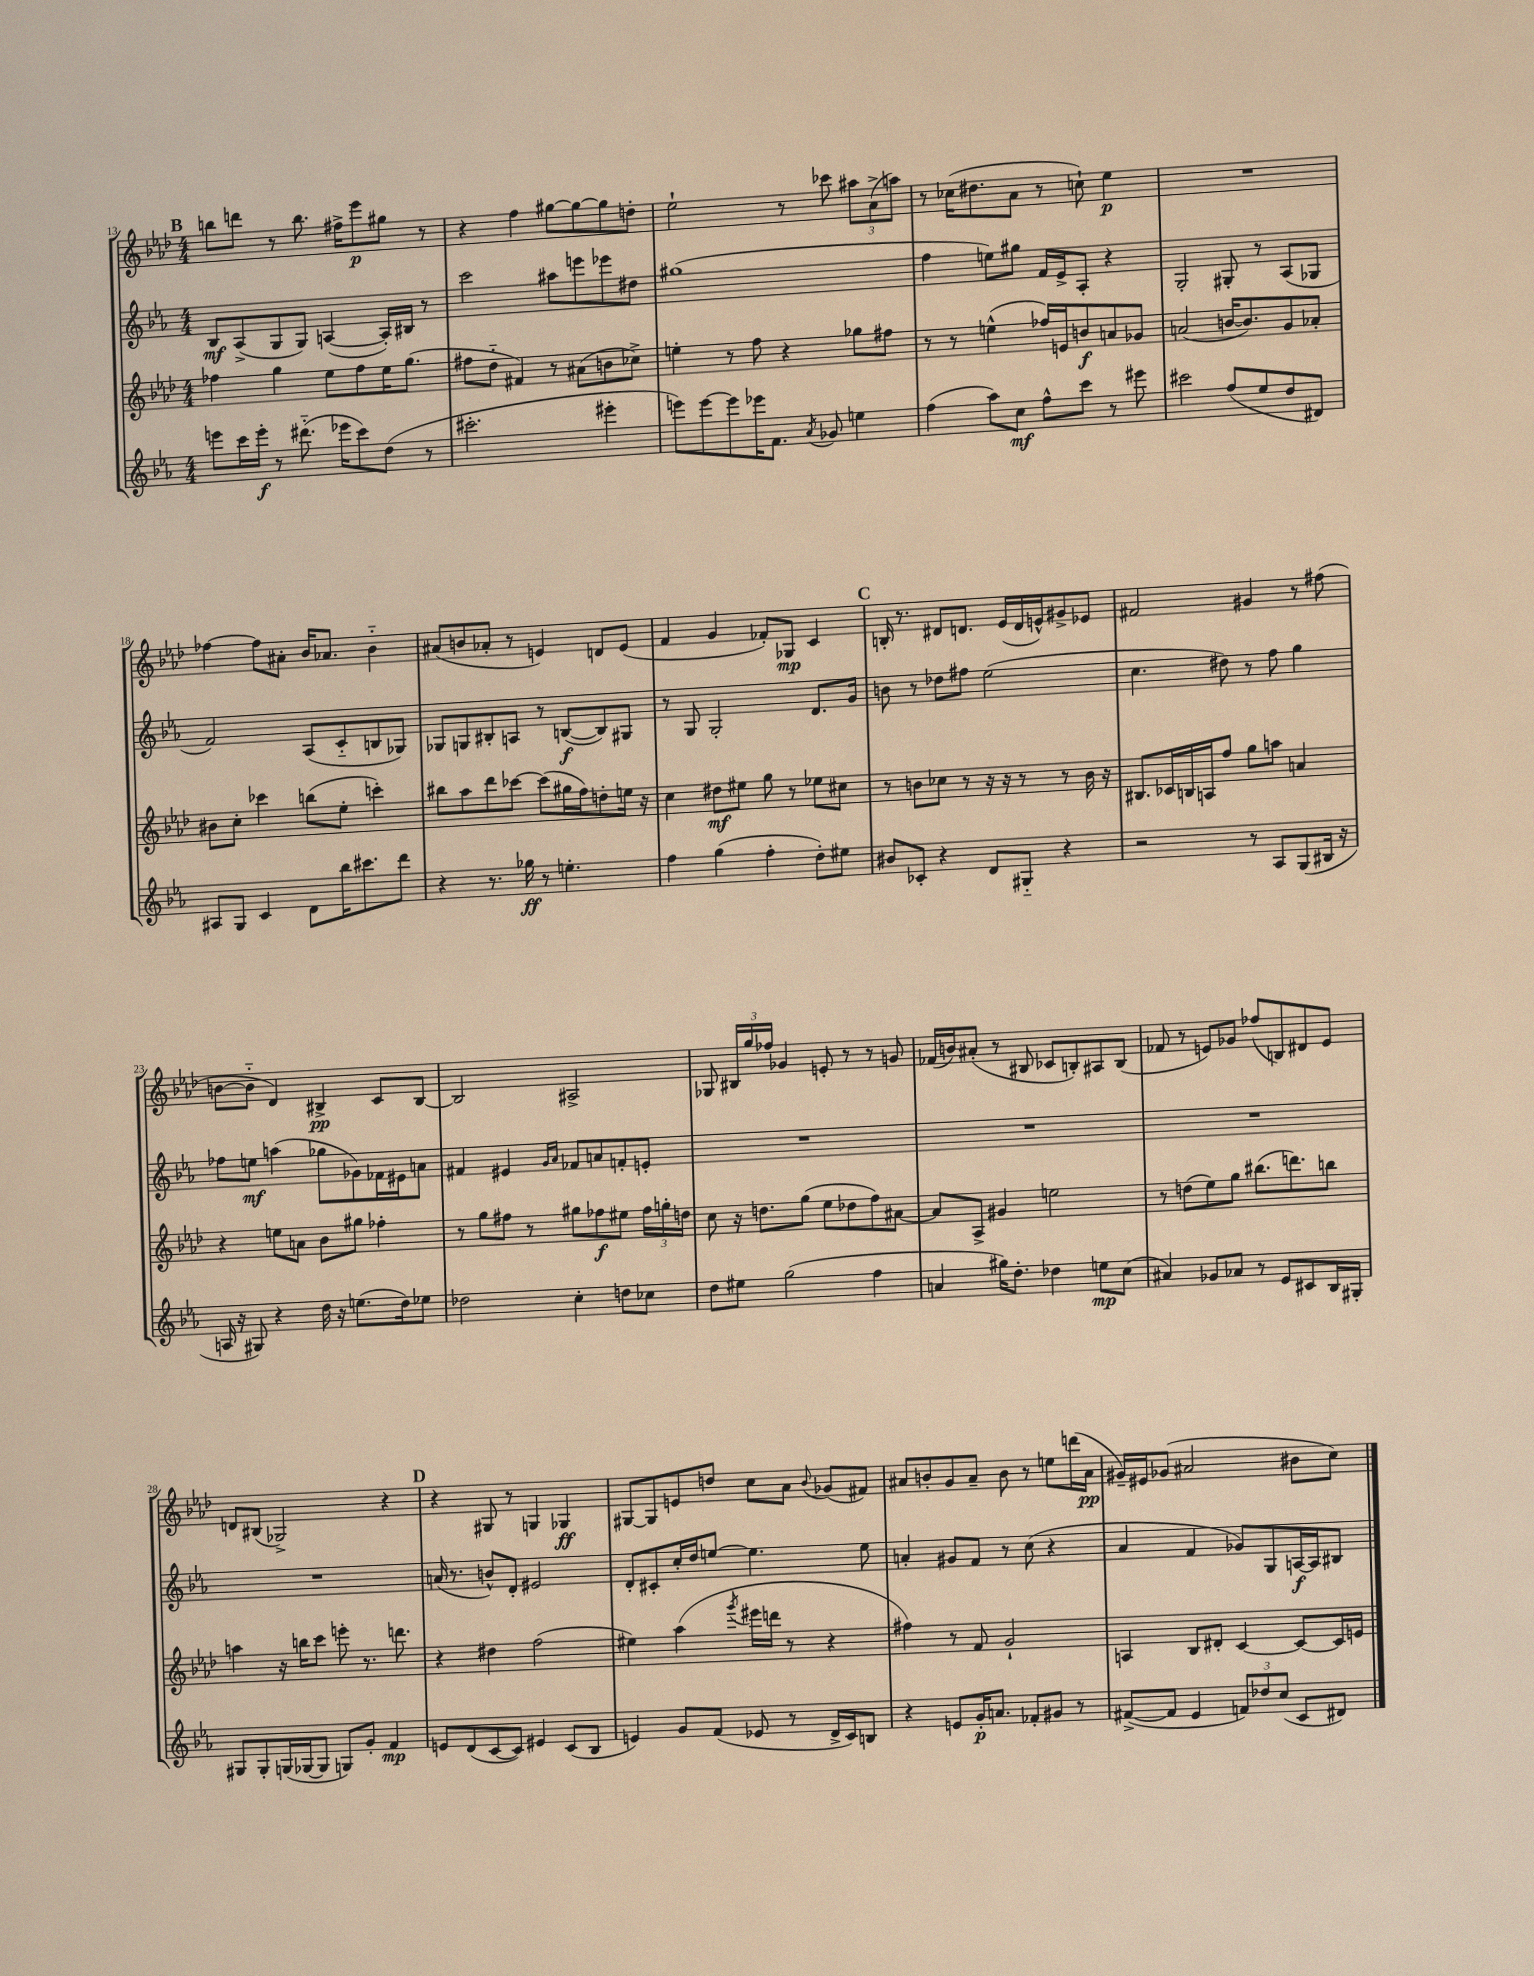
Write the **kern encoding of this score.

**kern	**kern	**kern	**kern
*staff4	*staff3	*staff2	*staff1
*clefG2	*clefG2	*clefG2	*clefG2
*k[b-e-a-]	*k[b-e-a-d-]	*k[b-e-a-]	*k[b-e-a-d-]
*M4/4	*M4/4	*M4/4	*M4/4
8eee	4ff-	8B-	8bb
16ccc	.	(8A-^	8ddd
16eee'	.	.	.
8r	4gg	8G	8r
(8.ddd#'~	.	8G)	8.bb
.	8ee-	([4A	.
16eee-	.	.	16ff#^
8ccc)	8ff-	.	8eee-
(8dd	16ee-	16A'])	8gg#
.	(8.gg	16B#	.
8r	.	8r	8r
=	=	=	=
2.ccc#'	8ff#	2ccc	4r
.	8dd-'~	.	.
.	4f#)	.	4ff
.	8r	8aa#	[8gg#
.	(8a#	8eee	8gg#_
4eee#'	8b	8eee-	8gg#]
.	8cc-^)	8dd#	8dd'
=	=	=	=
8eee)	4ee'	(1gg#	2ee-`
[8eee	.	.	.
8eee]	8r	.	.
16eee-	8ff	.	.
8.f	.	.	.
.	4r	.	8r
8qa-	.	.	.
8g-	.	.	8ccc-
4ee	8gg-	.	12aa#
.	.	.	(12a-^
.	8ff#	.	.
.	.	.	12aa)
=	=	=	=
(4ff	8r	4ff	8r
.	8r	.	(16cc-
.	.	.	8.dd#
8aa-)	(4ee^^	8ee)	.
8cc	.	8gg#	8a-
8ff^^	16ff-)	16f	8r
.	16e	16e-^	.
8ccc	8b	8A-'	8cc`)
8r	8a	4r	4ee-
8eee#	8g-	.	.
=	=	=	=
2ccc#	(2a	2G'	1r
(8ff	[16b	8G#'	.
.	8.b])	.	.
8ee-	.	8r	.
8dd	8g	(8A-	.
8d#)	8a-'	8G-	.
=	=	=	=
8A#	8b#	2f)	[4ff-
8G	8cc'	.	.
4c	4ccc-	.	8ff-]
.	.	.	8a#'
8d	(8bb	(8A-	16b-
.	.	.	8.a-
16bb-	8ee-'	8c'~	.
8.ccc#	.	.	.
.	4ccc')	8B	4b-'~
8ddd	.	8G-)	.
=	=	=	=
4r	8bb#	8G-	(8a#
.	8aa-	8G	8b
8.r	8ddd-	8B#'	8a-'
.	[8ccc-	8A	8r
16gg-	.	.	.
8r	(8ccc-]	8r	4e)
4.ee'	16gg#	([8B	.
.	16ff)	.	.
.	8dd'	8B])	8d
.	16ee	8G#	(8e
.	16r	.	.
=	=	=	=
4ff	4cc	8r	4f
.	.	8G	.
(4gg	8dd#	2G'	4g
.	8ee#	.	.
4ff'	8gg	.	8f-')
.	8r	.	8G-
8dd')	8ee-	8.d	4c
8ee#	8cc#	.	.
.	.	16g	.
=	=	=	=
8b#	8r	8b	16B'
.	.	.	8.r
8c-'	8b	8r	.
4r	8cc-	8dd-	8d#
.	8r	8ff#	8.d
8d	16r	(2ee-	.
.	16r	.	(16e-
8G#'~	8r	.	16d
.	.	.	16e^^)
4r	8r	.	8g#^
.	16b	.	8e-
.	16r	.	.
=	=	=	=
2r	8.B#	4.cc	2f#
.	16c-	.	.
.	16B	.	.
.	16A	.	.
.	8ff	8dd#)	.
8r	8gg	8r	4g#
8A-	8aa	8ff	.
(8G	4a	4gg	8r
16B#	.	.	(8ff#
16r	.	.	.
=	=	=	=
16A	4r	8ff-	[8b
16r	.	.	.
8G#)	.	8ee	8b'~]
4r	8ee	(4aa	4d-)
.	8a	.	.
16dd	8b-	8gg-	4B#^
16r	.	.	.
(8.ee	8gg#	8g-)	.
.	4ff-'	16f-	8c
16dd)	.	16e#	.
8ee-	.	8a	[8B#
=	=	=	=
2dd-	8r	4f#	2B#]
.	8gg	.	.
.	8ff#	4e#	.
.	8r	.	.
.	.	16qqg	.
.	.	16qqa-	.
4cc'	8gg#	8f-	2A#^
.	8ff-	8a	.
8dd	8ee#	8f'	.
8cc-	24ff-	8e'	.
.	24gg'	.	.
.	24dd	.	.
=	=	=	=
8dd	8cc	1r	8G-
8ee#	16r	.	24B#
.	.	.	24gg
.	8.dd	.	.
.	.	.	24ff-
(2gg	.	.	4g-
.	(8gg	.	.
.	8ee-	.	8e'
.	8dd-	.	8r
4ff	8ff)	.	8r
.	[8a#	.	8g
=	=	=	=
4a	8a#]	1r	(16f-
.	.	.	16b)
.	8A-^	.	(8a#'
16gg#)	4g#	.	8r
8.dd'	.	.	.
.	.	.	8B#
4dd-	2ee	.	8c-
.	.	.	8B')
8ee	.	.	8A#
(8cc	.	.	(8B
=	=	=	=
4a#)	8r	1r	8f-
.	(8dd	.	8r
8g-	8ee-)	.	8e)
8a-	8gg	.	8g-
8r	(8.bb#	.	(8ff-
8e-	.	.	8B)
.	8.ddd)	.	.
8c#	.	.	8d#
16B-	8bb	.	8e
16G#'	.	.	.
=	=	=	=
8G#	4aa	1r	8d
8G#'	.	.	(8B#
(16G	16r	.	2G-^)
[16G-	16bb	.	.
8G-]	8ccc	.	.
8G)	8eee'	.	.
8g'	8.r	.	.
4f	.	.	4r
.	8.ddd	.	.
=	=	=	=
8e	4r	(16a	4r
.	.	8.r	.
(8d	.	.	.
[8c	4dd#	8b^^)	8G#
8c])	.	8d'	8r
4e#	(2ff	2e#	4G
(8c	.	.	4G-
8B-	.	.	.
=	=	=	=
4e)	4ee#)	8d'	[8G#
.	.	8c#'	8G#]
8g	(4aa-	16cc'	8e
.	.	16dd	.
(8f	.	[8ee	8dd
.	8qggg	.	.
8e-	16eee#	4.ee]	8cc
.	16ddd	.	.
8r	8r	.	8a-
.	.	.	8qqb-
16d^	4r	.	(8g-
16c)	.	.	.
8B	.	8ee	8f#)
=	=	=	=
4r	4ff#)	4a'	8a#
.	.	.	8b'
8e	8r	8g#	8g
16g'	8f	8f	8a#~
8.a	.	.	.
.	2g`	8r	8b
8f-'	.	(8cc	8r
8g#	.	4r	8ee
8r	.	.	(16ddd
.	.	.	16a#
=	=	=	=
([8f#^	4A	4a-	16g#~)
.	.	.	16e#
8f#]	.	.	(8g-
4e-	8B-	4f	2a#
.	8d#'	.	.
12f)	[4c	8g-)	.
12dd-	.	.	.
.	.	8G	.
(12cc	.	.	.
8c	8c_	[16A	8b#
.	.	16A]	.
8d#)	16c]	8B#	8cc)
.	16e	.	.
==	==	==	==
*-	*-	*-	*-
